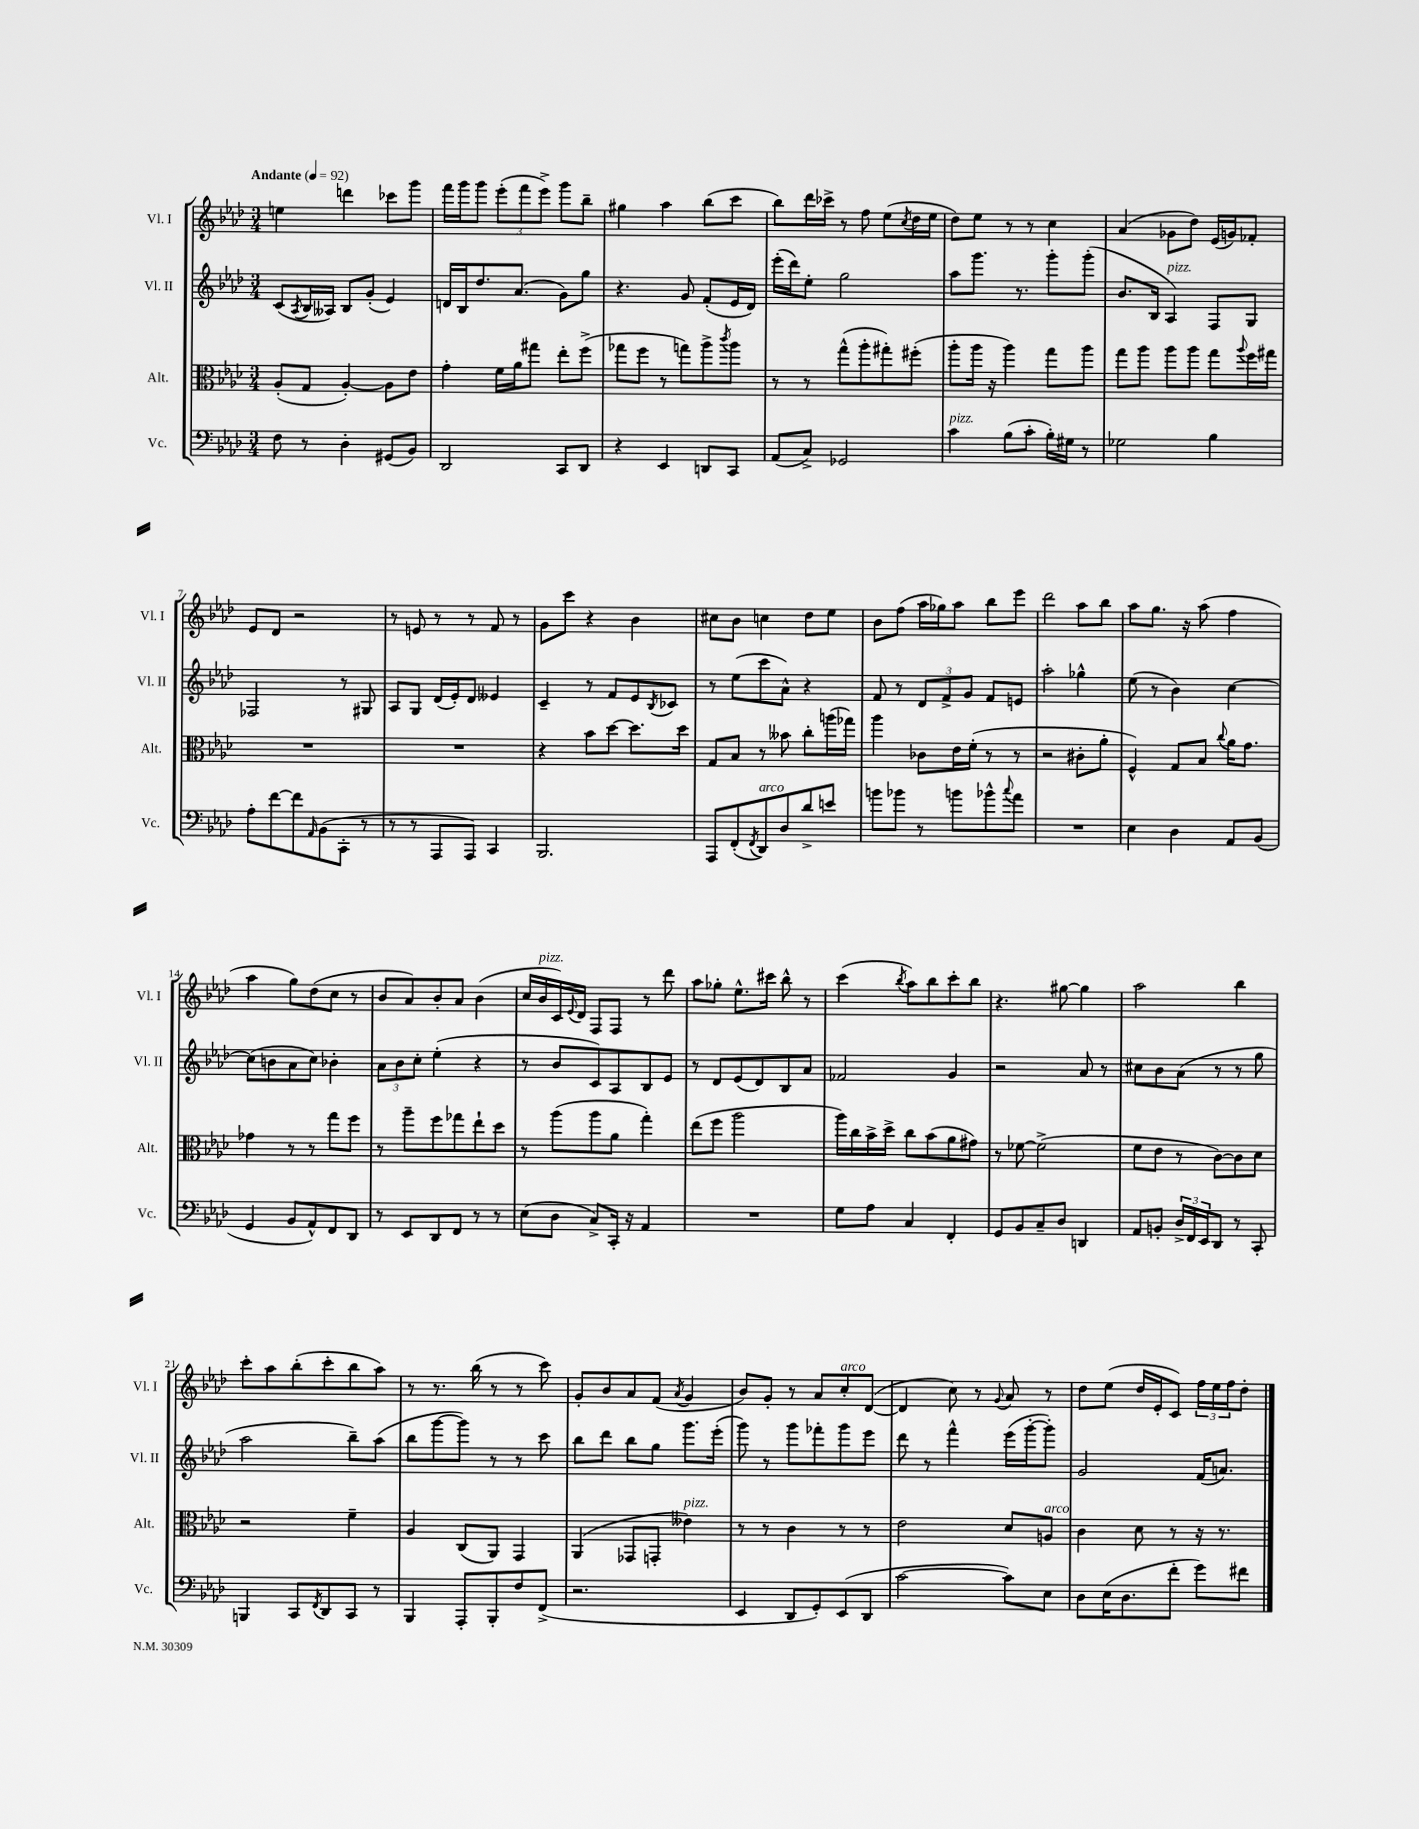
<<
\new StaffGroup <<
\new Staff = "s0" \with { instrumentName = "Vl. I" shortInstrumentName = "Vl. I" } {
    \clef treble \key aes \major \numericTimeSignature \time 3/4 \tempo "Andante" 4 = 92
    e''4 d'''4 ces'''8 g'''8 |
    f'''16 g'''16 g'''8 \tuplet 3/2 { ees'''8-.( f'''8 ees'''8->) } g'''8 bes''8-- |
    gis''4 aes''4 bes''8( c'''8 |
    bes''8) des'''16 ces'''16-> r8 f''8 ees''8( \acciaccatura { c''8 } des''16 ees''16 |
    des''8) ees''8 r8 r8 c''4 |
    aes'4( ges'8 des''8) ees'16( g'16) fes'8-. |
    ees'8 des'8 r2 |
    r8 e'8 r8 r8 f'8 r8 |
    g'8 c'''8 r4 bes'4 |
    cis''8 bes'8 c''4 des''8 ees''8 |
    bes'8 f''8( aes''16 ges''16) aes''8 bes''8 ees'''8 |
    des'''2 aes''8 bes''8 |
    aes''8 g''8. r16 aes''8( f''4 |
    aes''4 g''8) des''8( c''8 r8 |
    bes'8 aes'8) bes'8-. aes'8 bes'4( |
    c''16 bes'16^\markup { \italic "pizz." } c'16) \appoggiatura { ees'8 } des'16 f8 f8 r8 des'''8 |
    aes''8 ges''8-. ees''8.-^ cis'''16 bes''8-^ r8 |
    c'''4( \acciaccatura { bes''8 } aes''8) bes''8 c'''8-. bes''8 |
    r4. gis''8~ gis''4 |
    aes''2 bes''4 |
    c'''8-. aes''8 bes''8-.( c'''8-. bes''8 aes''8) |
    r8 r8. bes''16( r8 r8 c'''8) |
    g'8-. bes'8 aes'8 f'8( \acciaccatura { aes'8 } g'4 |
    bes'8) g'8-. r8 aes'8 c''8-.^\markup { \italic "arco" } des'8~( |
    des'4 c''8) r8 \appoggiatura { g'8 } aes'8 r8 |
    des''8 ees''8( des''16 ees'16-. c'8) \tuplet 3/2 { f''16 ees''16 f''16 } des''8-. \bar "|." |
}
\new Staff = "s1" \with { instrumentName = "Vl. II" shortInstrumentName = "Vl. II" } {
    \clef treble \key aes \major \numericTimeSignature \time 3/4
    c'8( \acciaccatura { aes8 } bes16 aeses16) bes8 g'8-.( ees'4) |
    d'16 bes16 des''8. aes'8.( g'8) g''8 |
    r4. g'8 f'8-.( ees'16 des'16) |
    ees'''16-.( des'''16) ees''8-. g''2 |
    aes''8 g'''8. r8. g'''8-. g'''8-.( |
    bes'8. bes16 aes4^\markup { \italic "pizz." }) f8 g8 |
    fes2 r8 gis8 |
    aes8 g8 des'16( ees'16-.) des'8 eeses'4 |
    c'4-- r8 f'8 ees'8 \acciaccatura { bes8 } ces'8 |
    r8 ees''8( c'''8 aes'8-^) r4 |
    f'8 r8 \tuplet 3/2 { des'8 f'8-> g'8 } f'8 e'8 |
    aes''2-. ges''4-^ |
    ees''8( r8 bes'4) c''4~ |
    c''8( b'8 aes'8 c''8) bes'4-. |
    \tuplet 3/2 { aes'8 bes'8 c''8-. } ees''4-.( r4 |
    r8 bes'8 c'8) aes8 bes8 ees'8 |
    r8 des'8 ees'8( des'8) bes8 aes'8 |
    fes'2 g'4 |
    r2 aes'8 r8 |
    cis''8 bes'8 aes'8( r8 r8 g''8 |
    aes''2 bes''8--) aes''8( |
    bes''8 g'''8~ g'''8) r8 r8 c'''8 |
    bes''8 des'''8 bes''8 g''8 g'''8. ees'''16-.( |
    g'''8) r8 g'''8 fes'''8-. g'''8 ees'''8 |
    des'''8 r8 f'''4-^ ees'''16( g'''16~-. g'''8-.) |
    g'2 f'16( a'8.) \bar "|." |
}
\new Staff = "s2" \with { instrumentName = "Alt." shortInstrumentName = "Alt." } {
    \clef alto \key aes \major \numericTimeSignature \time 3/4
    aes8-.( g8 aes4~-.) aes8 ees'8 |
    g'4-. f'16 aes'16 gis''8 ees''8-. f''8->( |
    ges''8 f''8 r8 g''8) aes''8-> \acciaccatura { c'''8 } aes''8 |
    r8 r8 g''8-^( aes''8-. gis''8-.) fis''8-.( |
    aes''8-. aes''16 r16 aes''4) g''8 aes''8 |
    g''8 aes''8 aes''8 aes''8 g''8 \appoggiatura { aes''8 } f''16 gis''16 |
    R2. |
    R2. |
    r4 bes'8 des''8~ des''8. des''16 |
    g8 bes8 r8 beses'8 c''8-. a''16( ges''16) |
    aes''4 ces'8 ees'16 f'16-.( r8 r8 |
    r2 cis'8-. aes'8-. |
    f4-^) g8 bes8 \appoggiatura { c''8 } aes'16 g'8. |
    ges'4 r8 r8 g''8 f''8 |
    r8 aes''8-- f''8 ges''8 ees''8-! des''8 |
    r8 aes''8( aes''8 aes'8 g''4-.) |
    ees''8( f''8 aes''2 |
    aes''16) c''16 bes'16-> des''16-> c''8 bes'8( aes'8 gis'8) |
    r8 fes'8~ fes'2->( |
    f'8 ees'8 r8 c'8~) c'8 des'8 |
    r2 f'4-- |
    aes4 c8( aes,8) g,4 |
    aes,4( ges,8 g,8-. eeses'4^\markup { \italic "pizz." }) |
    r8 r8 c'4 r8 r8 |
    ees'2 des'8 a8^\markup { \italic "arco" } |
    c'4 des'8 r8 r16 r8. \bar "|." |
}
\new Staff = "s3" \with { instrumentName = "Vc." shortInstrumentName = "Vc." } {
    \clef bass \key aes \major \numericTimeSignature \time 3/4
    f8 r8 des4-. gis,8( bes,8) |
    des,2 c,8 des,8 |
    r4 ees,4 d,8 c,8 |
    aes,8( c8->) ges,2 |
    c'4^\markup { \italic "pizz." } bes8( c'8-. bes16-.) gis16 r8 |
    ges2 bes4 |
    aes8-. f'8~ f'8 \grace { aes,16 } bes,8( c,8-. r8 |
    r8 r8 aes,,8 aes,,8) c,4 |
    bes,,2. |
    aes,,8 f,8-.( \acciaccatura { f,8 } des,8^\markup { \italic "arco" }) des8 des'8-> e'8 |
    b'8 bes'8 r8 b'8 bes'8-^ \appoggiatura { c''8 } aes'8 |
    R2. |
    ees4 des4 aes,8 bes,8( |
    g,4 bes,8 aes,8-^) f,8 des,8 |
    r8 ees,8 des,8 f,8 r8 r8 |
    ees8( des8 c8->) c,16-. r16 aes,4 |
    R2. |
    g8 aes8 c4 f,4-. |
    g,8 bes,8 c8-- des8 d,4 |
    aes,8 b,8-. \tuplet 3/2 { des16-> f,16 ees,16 } des,8 r8 c,8-. |
    b,,4 c,8 \acciaccatura { f,8 } des,8 c,8 r8 |
    bes,,4 aes,,8-. bes,,8-. f8 f,8->( |
    r2. |
    ees,4 des,8 g,8-.) ees,8( des,8 |
    c'2~ c'8) ees8 |
    des8 ees16( des8. f'8-. g'8) fis'8 \bar "|." |
}
>>
>>
